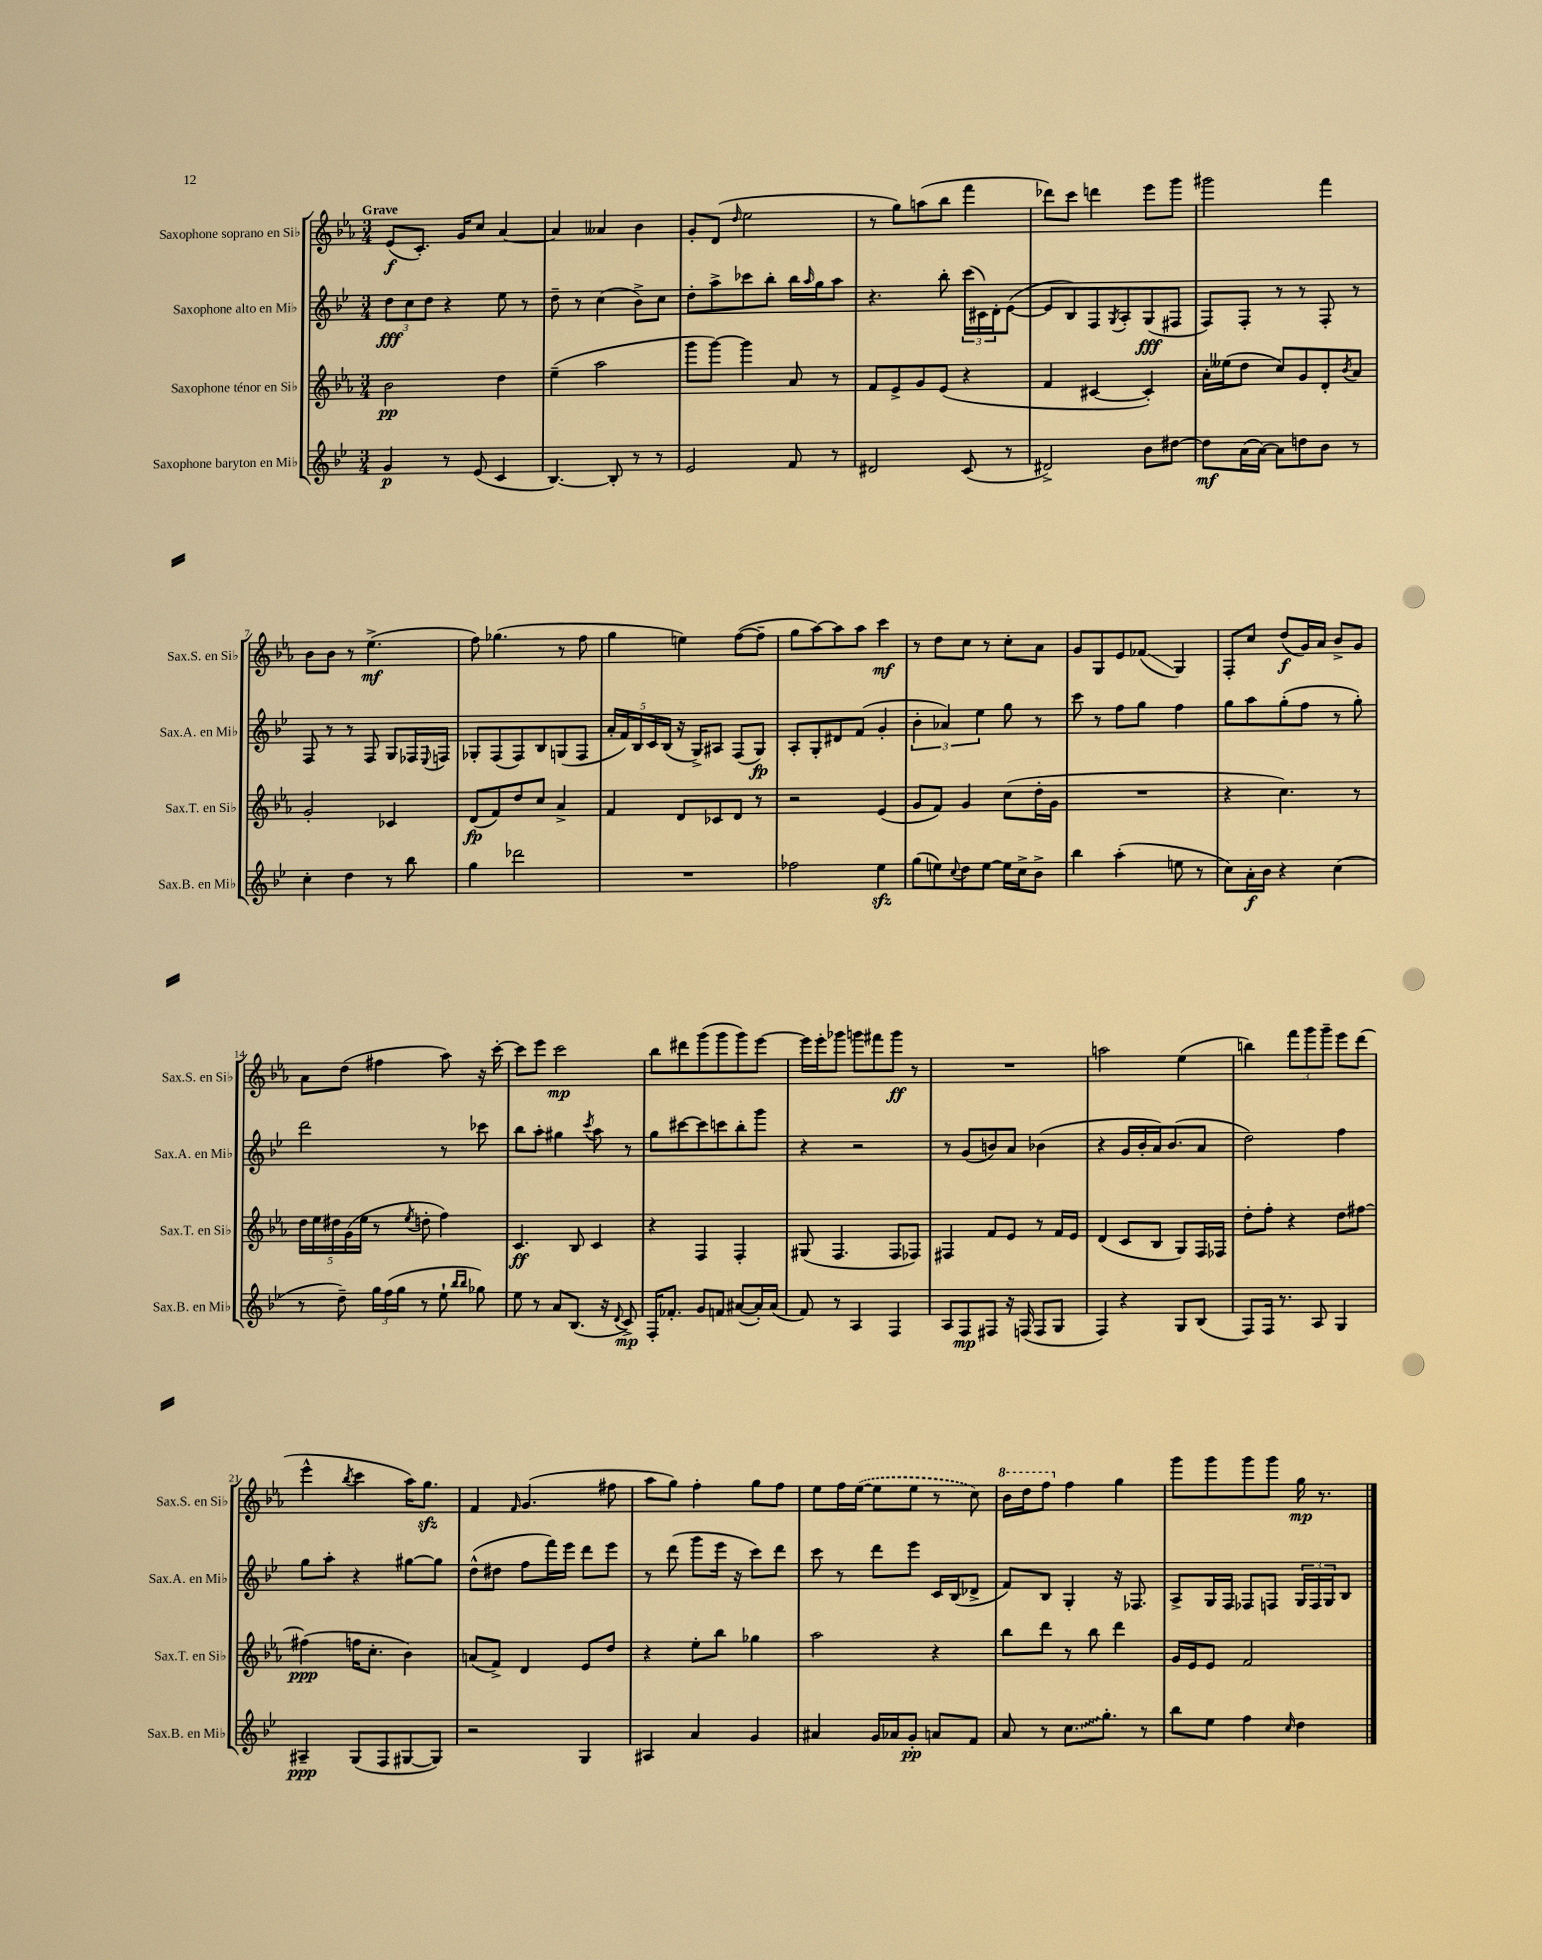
<<
\new StaffGroup <<
\new Staff = "s0" \with { instrumentName = "Saxophone soprano en Sib" shortInstrumentName = "Sax.S. en Sib" } {
    \clef treble \key ees \major \numericTimeSignature \time 3/4 \tempo "Grave"
    ees'8\f( c'8.-.) g'16 c''8 aes'4~ |
    aes'4 aeses'4 bes'4 |
    g'8-. d'8( \grace { d''16 } ees''2 |
    r8 g''8) a''8( bes''8 f'''4 |
    des'''8) c'''8 d'''4 ees'''8 g'''8 |
    gis'''2 f'''4 |
    bes'8 bes'8 r8 ees''4.->\mf( |
    f''8) ges''4.( r8 f''8 |
    g''4 e''4) f''8~( f''8-- |
    g''8 aes''8~) aes''8 aes''8 c'''4\mf |
    r8 d''8 c''8 r8 c''8-. aes'8 |
    g'8 g8 ees'8 fes'8\glissando( g4) |
    f8-. c''8 d''8\f( g'16) aes'16 bes'8-> g'8 |
    aes'8 d''8( fis''4 aes''8) r16 c'''16~-. |
    c'''8 ees'''8 c'''2\mp |
    bes''8 dis'''8 g'''8( g'''8 g'''8) ees'''8~ |
    ees'''16 ees'''16-. ges'''8 g'''8 fis'''8 g'''8\ff r8 |
    R2. |
    a''2 ees''4( |
    b''4) \tuplet 3/2 { f'''8 g'''8 g'''8-- } ees'''8 d'''8( |
    ees'''4-^ \acciaccatura { bes''8 } c'''4 aes''16) g''8.\sfz |
    f'4 \grace { f'16 } g'4.( fis''8 |
    aes''8 g''8) f''4-. g''8 f''8 |
    ees''8 f''16 \once \slurDashed ees''16~( ees''8 ees''8 r8 c''8) |
    \ottava #1 bes''16 d'''16 f'''8 \ottava #0 f''4 g''4 |
    g'''8 g'''8 g'''8 g'''8 g''16\mp r8. \bar "|." |
}
\new Staff = "s1" \with { instrumentName = "Saxophone alto en Mib" shortInstrumentName = "Sax.A. en Mib" } {
    \clef treble \key bes \major \numericTimeSignature \time 3/4
    \tuplet 3/2 { d''8\fff c''8 d''8 } r4 ees''8 r8 |
    d''8-- r8 c''4( bes'8->) c''8 |
    d''8-. a''8-> ces'''8 bes''8-. bes''16 \grace { a''16 } g''16 a''8 |
    r4. bes''8-. \tuplet 3/2 { c'''16( cis'16) d'16-. } ees'8~( |
    ees'8 bes8) f8 \acciaccatura { g8 } a8-. g8\fff( fis8 |
    f8) f8-. r8 r8 f8-. r8 |
    f8 r8 r8 f8 g8 fes16 \appoggiatura { ees8 } f16 |
    ges8-. f8( f8) bes8 g8( f8 |
    \tuplet 5/4 { a'16-. f'16) bes16 c'16 bes16( } r16 g16->) ais8 f8( g8\fp) |
    a8-. g8-. dis'8 f'8( g'4-. |
    \tuplet 3/2 { bes'4-. aes'4) ees''4 } g''8 r8 |
    c'''8 r8 f''8 g''8 f''4 |
    g''8 a''8 g''8-.( f''8 r8 g''8-.) |
    d'''2 r8 ces'''8 |
    bes''8 a''8-. gis''4 \acciaccatura { c'''8 } a''8 r8 |
    g''8 cis'''8~ cis'''8 c'''8 bes''8-. g'''8 |
    r4 r2 |
    r8 g'8( b'8) a'8 bes'4( |
    r4 g'16 bes'16-. a'16) bes'8.( a'8 |
    d''2) f''4 |
    g''8 a''8-. r4 gis''8~ gis''8 |
    d''8-^( dis''8 f''8 f'''16) ees'''16 d'''8 ees'''8 |
    r8 d'''8( g'''8 ees'''16 r16 c'''8) d'''8 |
    c'''8 r8 d'''8 ees'''8 c'16 bes16( des'8-> |
    f'8) bes8 g4-. r16 fes8. |
    a8-> g16 f16 fes8 f8 \tuplet 3/2 { g16 f16 g16 } bes8 \bar "|." |
}
\new Staff = "s2" \with { instrumentName = "Saxophone ténor en Sib" shortInstrumentName = "Sax.T. en Sib" } {
    \clef treble \key ees \major \numericTimeSignature \time 3/4
    bes'2\pp d''4 |
    ees''4--( aes''2 |
    g'''8 g'''8~) g'''4 aes'8 r8 |
    f'8 ees'8-> g'8 ees'8( r4 |
    f'4 cis'4~ cis'4-.) |
    aes'16-. eeses''16( d''8 c''8) g'8 d'8-. \acciaccatura { bes'8 } aes'8 |
    g'2-. ces'4 |
    d'8\fp( f'8) d''8 c''8 aes'4-> |
    f'4 d'8 ces'8 d'8 r8 |
    r2 ees'4( |
    g'8 f'8) g'4 c''8( d''16-. g'16 |
    R2. |
    r4 c''4.) r8 |
    \tuplet 5/4 { d''16 ees''16 dis''16 g'16( ees''16 } r8 \acciaccatura { ees''8 } d''8-. f''4) |
    c'4.\ff bes8 c'4 |
    r4 f4 f4-. |
    gis8( f4. f8 fes8) |
    fis4 f'8 ees'8 r8 f'16 ees'16 |
    d'4( c'8 bes8 g8) f16 fes16 |
    d''8-. f''8-. r4 d''8 fis''8~ |
    fis''4\ppp( f''16 c''8.-. bes'4) |
    a'8( f'8->) d'4 ees'8 d''8 |
    r4 ees''8-. bes''8 ges''4 |
    aes''2 r4 |
    bes''8 d'''8 r8 bes''8 d'''4 |
    g'16 ees'16 ees'8 f'2 \bar "|." |
}
\new Staff = "s3" \with { instrumentName = "Saxophone baryton en Mib" shortInstrumentName = "Sax.B. en Mib" } {
    \clef treble \key bes \major \numericTimeSignature \time 3/4
    g'4\p r8 ees'8( c'4 |
    bes4.~) bes8-. r8 r8 |
    ees'2 f'8 r8 |
    dis'2 c'8( r8 |
    dis'2->) bes'8 dis''8~ |
    dis''8\mf a'16( a'16~) a'8 d''8 bes'8 r8 |
    c''4-. d''4 r8 bes''8 |
    g''4 des'''2 |
    R2. |
    fes''2 ees''4\sfz |
    g''8( e''8) \appoggiatura { c''8 } d''8 e''8~ e''16 c''16-> bes'8-> |
    bes''4 a''4-.( e''8 r8 |
    c''8) a'16-.\f bes'16 r4 c''4( |
    r8 d''8--) \tuplet 3/2 { g''16 f''16( g''16 } r8 ees''8-! \grace { bes''16 bes''16 } ges''8) |
    ees''8 r8 a'8 bes8.( r16 \appoggiatura { d'8 } c'8->\mp) |
    f16-. fes'8.-. g'8 f'8 ais'8~( ais'16-.) ais'16( |
    f'8) r8 a4 f4 |
    a8 f8\mp fis8 r16 f16( f8 g8 |
    f4) r4 g8 bes8( |
    f8) f16 r8. a8 g4 |
    ais4--\ppp g8( f8 gis8~ gis8) |
    r2 g4 |
    ais4 a'4 g'4 |
    ais'4 g'16 aes'16 g'8-.\pp a'8 f'8 |
    a'8 r8 \once \override Glissando.style = #'zigzag c''8.\glissando g''8.-. r8 |
    bes''8 ees''8 f''4 \grace { c''16 } d''4 \bar "|." |
}
>>
>>
